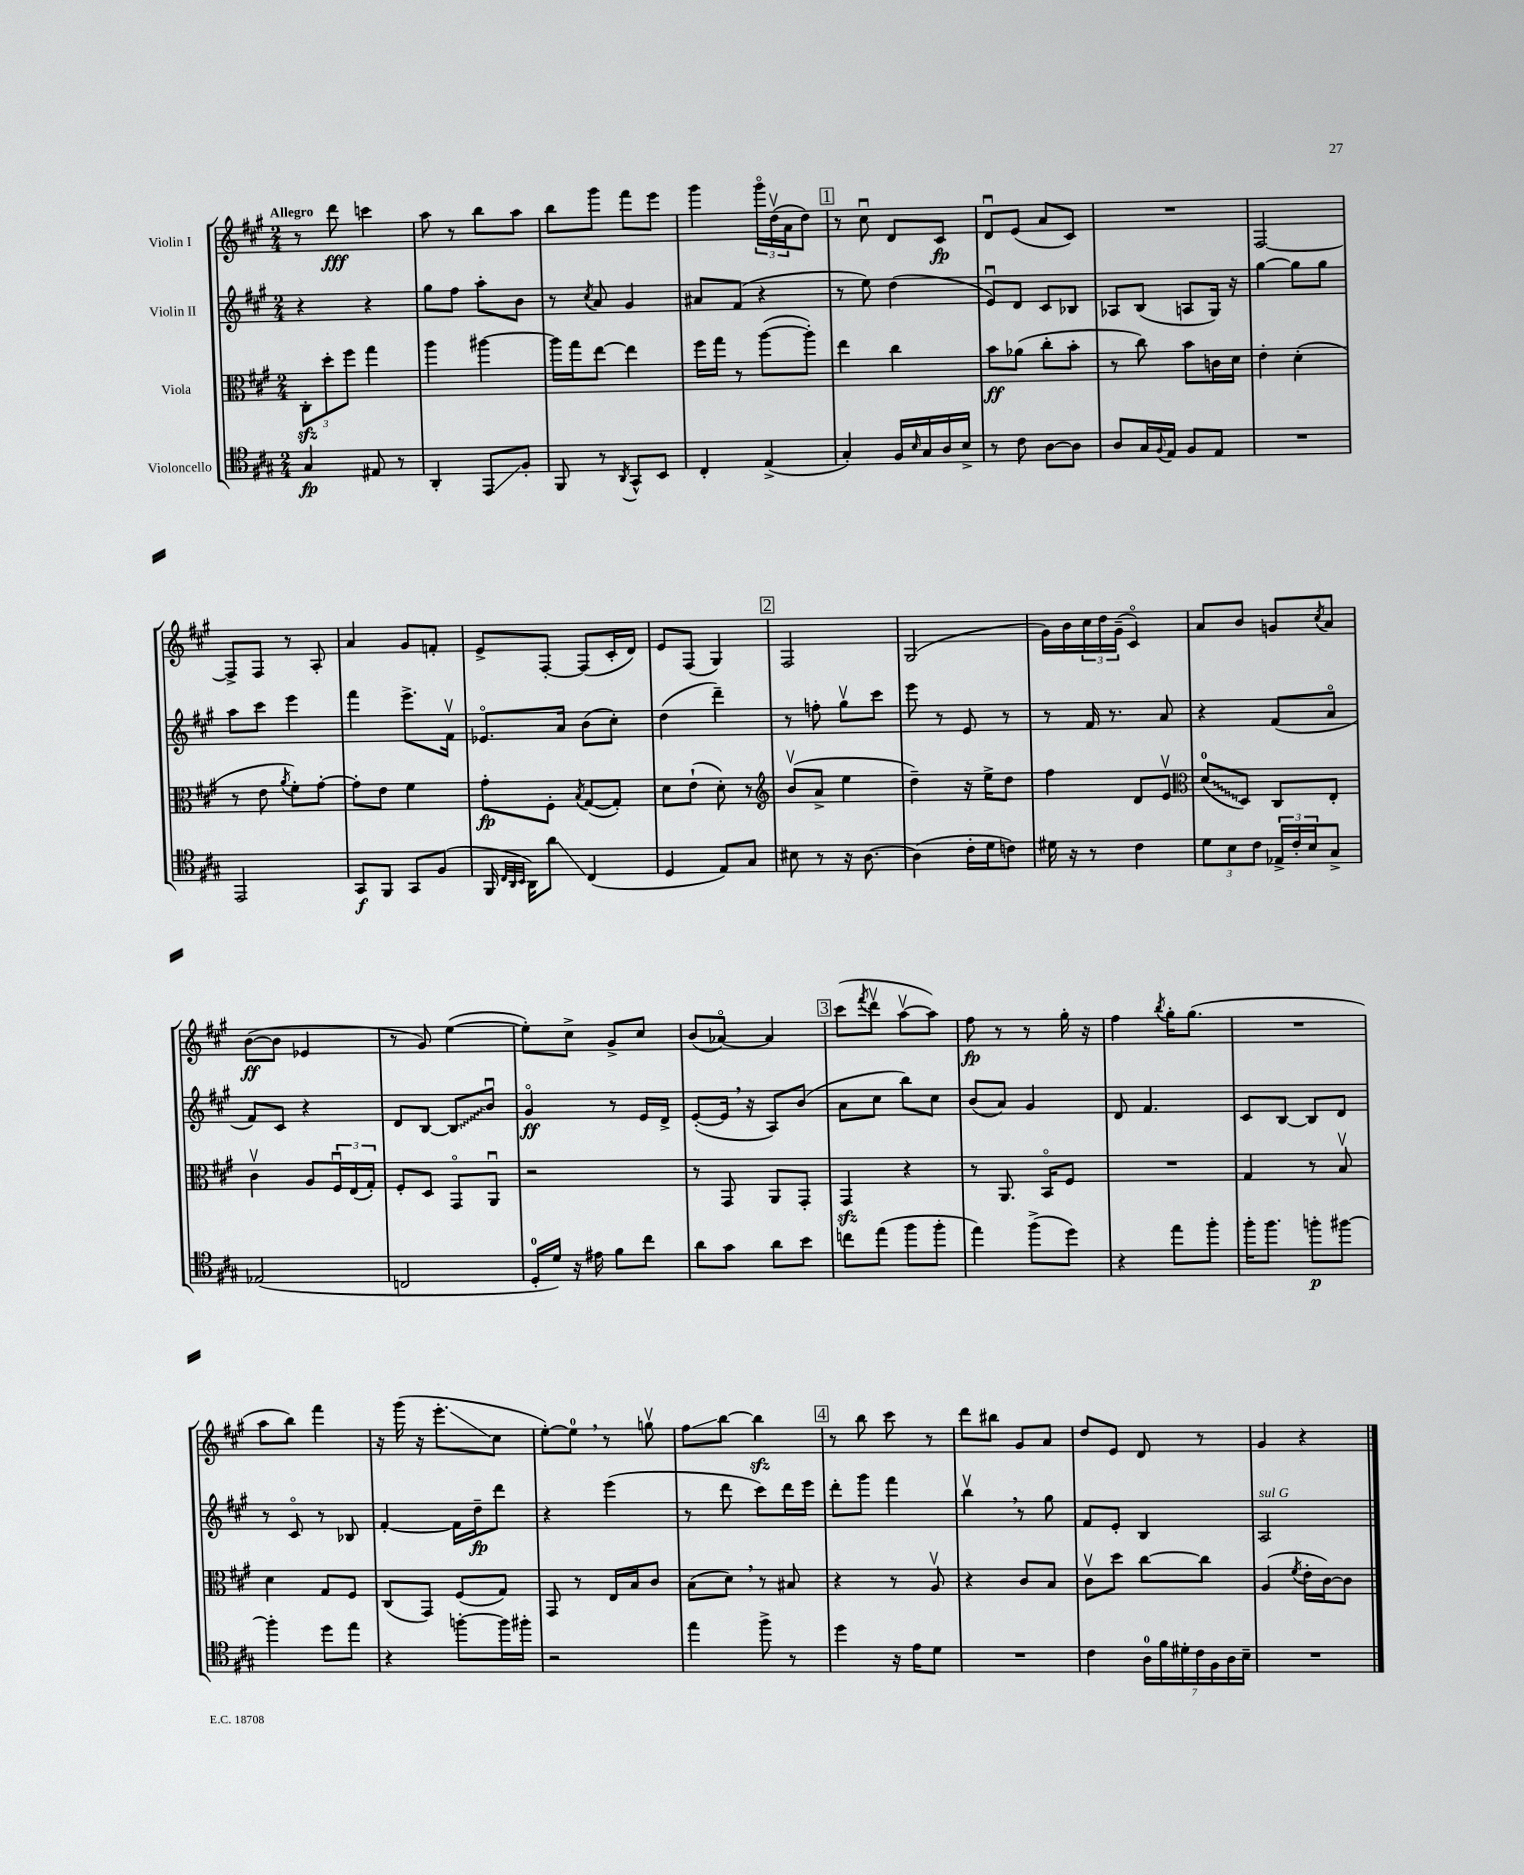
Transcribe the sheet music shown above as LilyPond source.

<<
\new StaffGroup <<
\new Staff = "s0" \with { instrumentName = "Violin I" } {
    \clef treble \key a \major \numericTimeSignature \time 2/4 \tempo "Allegro"
    r8 d'''8\fff c'''4 |
    a''8 r8 b''8 a''8 |
    b''8 gis'''8 fis'''8 e'''8 |
    gis'''4 \tuplet 3/2 { gis'''16\flageolet d''16\upbow( a'16 } d''8) |
    \mark \markup { \box "1" } r8 cis''8\downbow d'8 cis'8\fp |
    d'8\downbow e'8( a'8 cis'8) |
    R2 |
    fis2~ |
    fis8-> fis8 r8 a8-. |
    a'4 gis'8 f'8-. |
    e'8-> fis8~-. fis8( cis'16-. d'16) |
    e'8 fis8( gis4) |
    \mark \markup { \box "2" } fis2 |
    gis2( |
    gis'16) b'16 \tuplet 3/2 { cis''16 d''16 gis'16--( } cis'4\flageolet) |
    a'8 b'8 g'8 \acciaccatura { cis''8 } a'8 |
    b'8~\ff( b'8 ees'4 |
    r8 gis'8) e''4~( |
    e''8-.) cis''8-> gis'8-> cis''8 |
    b'8( aes'8~\flageolet) aes'4 |
    \mark \markup { \box "3" } cis'''8( \acciaccatura { fis'''8 } d'''8\upbow a''8~\upbow a''8) |
    fis''8\fp r8 r8 gis''16-. r16 |
    fis''4 \acciaccatura { b''8 } gis''16-. gis''8.( |
    R2 |
    a''8 b''8) fis'''4 |
    r16 gis'''16( r16 e'''8.-.\glissando cis''8 |
    e''8~-.) e''8-0 \breathe r8 g''8\upbow |
    fis''8\glissando b''8~ b''4\sfz |
    \mark \markup { \box "4" } r8 b''8 cis'''8 r8 |
    d'''8 bis''8 gis'8 a'8 |
    d''8 e'8 d'8 r8 |
    gis'4 r4 \bar "|." |
}
\new Staff = "s1" \with { instrumentName = "Violin II" } {
    \clef treble \key a \major \numericTimeSignature \time 2/4
    r4 r4 |
    gis''8 fis''8 a''8-. b'8 |
    r8 \acciaccatura { cis''8 } a'8 gis'4 |
    ais'8 fis'8( r4 |
    \mark \markup { \box "1" } r8 e''8) d''4( |
    e'8\downbow) d'8 cis'8 bes8 |
    aes8 b8( a8 gis16) r16 |
    gis''4~ gis''8 gis''8 |
    a''8 cis'''8 e'''4 |
    fis'''4 e'''8.-> fis'16\upbow |
    ees'8.\flageolet a'16 b'8( cis''8-.) |
    d''4( d'''4--) |
    \mark \markup { \box "2" } r8 f''8-. gis''8\upbow cis'''8 |
    e'''8 r8 e'8 r8 |
    r8 fis'16 r8. a'8 |
    r4 fis'8( a'8\flageolet |
    fis'8) cis'8 r4 |
    d'8 b8~ \once \override Glissando.style = #'zigzag b8\glissando b'8\downbow |
    gis'4\flageolet\ff r8 e'16 d'16-> |
    e'8~-.( e'16 \breathe r16 a8) b'8( |
    \mark \markup { \box "3" } a'8 cis''8 b''8) cis''8 |
    b'8( a'8) gis'4 |
    d'8 fis'4. |
    cis'8 b8~ b8 d'8 |
    r8 cis'8\flageolet r8 bes8 |
    fis'4~-. fis'16 d''16--\fp d'''8 |
    r4 e'''4( |
    r8 d'''8 cis'''8) d'''16 e'''16 |
    \mark \markup { \box "4" } d'''8-. gis'''8 fis'''4 |
    b''4\upbow \breathe r8 gis''8 |
    fis'8 e'8-. b4 |
    a2^\markup { \italic "sul G" } \bar "|." |
}
\new Staff = "s2" \with { instrumentName = "Viola" } {
    \clef alto \key a \major \numericTimeSignature \time 2/4
    \tuplet 3/2 { cis8-.\sfz d''8-. fis''8 } gis''4 |
    a''4 ais''4~ |
    ais''16 gis''16 e''8~ e''4 |
    fis''16 gis''16 r8 a''8~( a''8-.) |
    \mark \markup { \box "1" } e''4 cis''4 |
    b'8\ff aes'8( cis''8-. b'8-. |
    r8 cis''8) b'8 c'16 d'16 |
    e'4-. d'4-.( |
    r8 e'8 \acciaccatura { a'8 } fis'8-.) gis'8~-. |
    gis'8-. e'8 fis'4 |
    gis'8-.\fp fis8-. \acciaccatura { b8 } gis8~( gis8-.) |
    d'8 e'8-!( d'8-.) r8 |
    \mark \markup { \box "2" } \clef treble b'8\upbow( a'8-> e''4 |
    d''4--) r16 e''16-> d''8 |
    fis''4 d'8 e'8\upbow |
    \clef alto \once \override Glissando.style = #'zigzag d'8-0\glissando( d8) cis8 e8-. |
    cis'4\upbow a8 \tuplet 3/2 { fis16\downbow e16( gis16-.) } |
    fis8-. d8 gis,8\flageolet a,8\downbow |
    r2 |
    r8 gis,8 a,8 gis,8-. |
    \mark \markup { \box "3" } gis,4\sfz r4 |
    r8 a,8. b,16\flageolet fis8 |
    R2 |
    gis4 r8 b8\upbow |
    d'4 gis8 fis8 |
    cis8( gis,8) fis8( gis8) |
    gis,8 r8 e16 b16 cis'8 |
    b8( d'8) \breathe r8 bis8 |
    \mark \markup { \box "4" } r4 r8 a8\upbow |
    r4 cis'8 b8 |
    cis'8\upbow d''8 cis''8~ cis''8 |
    a4( \acciaccatura { fis'8 } e'16-. cis'16~) cis'8 \bar "|." |
}
\new Staff = "s3" \with { instrumentName = "Violoncello" } {
    \clef tenor \key a \major \numericTimeSignature \time 2/4
    gis4\fp eis8 r8 |
    a,4-. e,8\glissando fis8-. |
    fis,8 r8 \acciaccatura { a,8 } gis,8-^ b,8 |
    cis4-. e4->( |
    \mark \markup { \box "1" } gis4-.) fis16 \grace { b16 } gis16 a16 b16-> |
    r8 cis'8 a8~ a8 |
    a8 gis16 \appoggiatura { fis8 } e16 fis8 e8 |
    R2 |
    e,2 |
    gis,8\f fis,8 gis,8 fis8( |
    fis,16 \grace { cis32 a,32 b,32 } a,16) a'8\glissando cis4( |
    d4 e8) gis8 |
    \mark \markup { \box "2" } bis8 r8 r16 a8.~ |
    a4( cis'16-. d'16 c'8) |
    dis'16 r16 r8 cis'4 |
    \tuplet 3/2 { d'8 b8 cis'8 } \tuplet 3/2 { ees16-> cis'16-. b16 } gis8-> |
    ees2( |
    c2 |
    d16-0-. d'16) r16 eis'16 fis'8 cis''8 |
    a'8 gis'8 a'8 b'8 |
    \mark \markup { \box "3" } c''8 e''8( fis''8 fis''8-. |
    e''4) fis''8->( d''8) |
    r4 e''8 fis''8-. |
    fis''16-. fis''8. f''8-.\p fis''8~ |
    fis''4-. d''8 e''8 |
    r4 f''8~-. f''16 fis''16-. |
    r2 |
    e''4 fis''8-> r8 |
    \mark \markup { \box "4" } d''4 r16 e'16 d'8 |
    R2 |
    cis'4 \tuplet 7/4 { a16-0 fis'16 dis'16-. cis'16 fis16 a16 b16-- } |
    R2 \bar "|." |
}
>>
>>
\layout { \context { \Score \remove "Bar_number_engraver" } }
